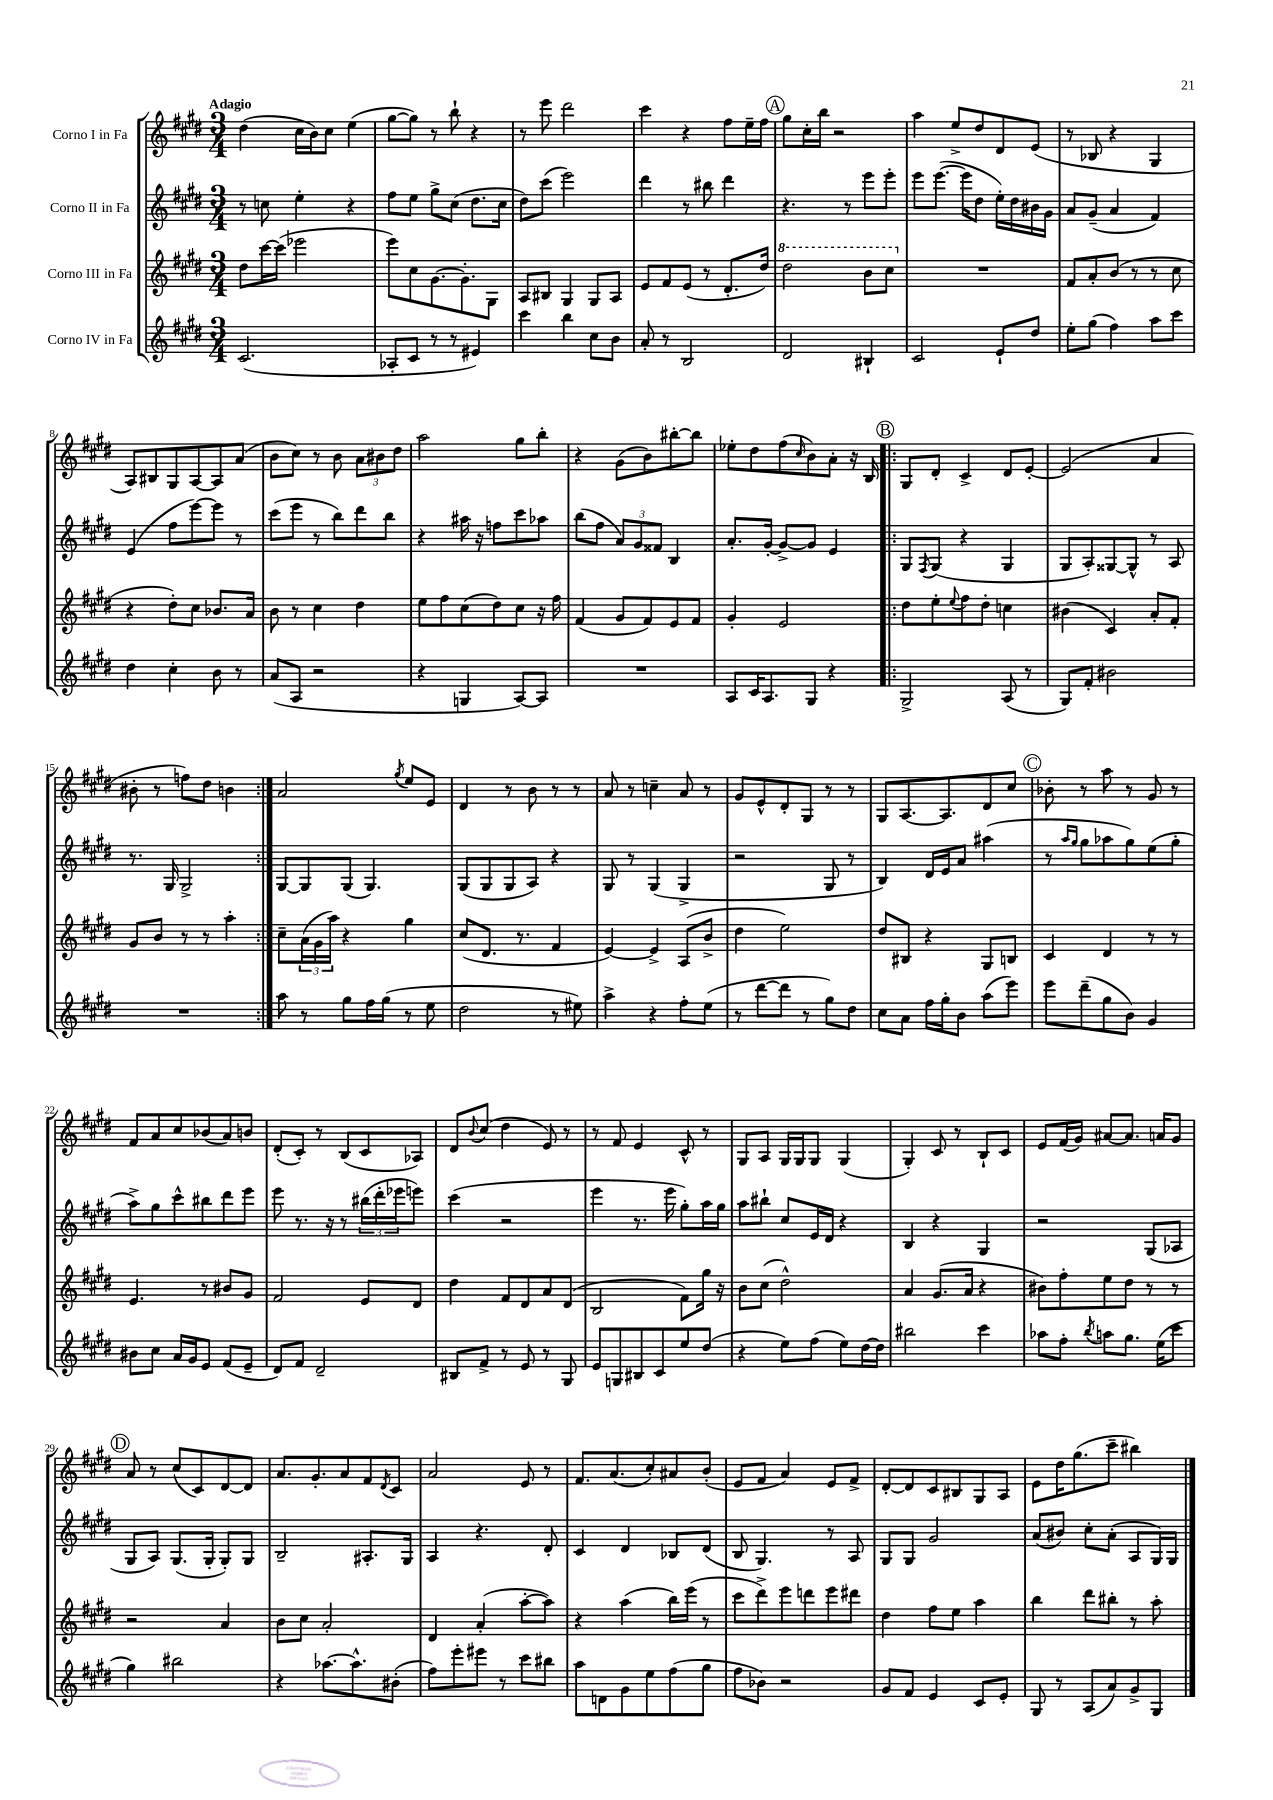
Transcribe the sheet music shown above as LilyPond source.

<<
\new StaffGroup <<
\new Staff = "s0" \with { instrumentName = "Corno I in Fa" } {
    \clef treble \key e \major \numericTimeSignature \time 3/4 \tempo "Adagio"
    dis''4( cis''16 b'16) cis''8 e''4( |
    gis''8~ gis''8) r8 b''8-! r4 |
    r8 e'''8 dis'''2 |
    cis'''4 r4 fis''8 e''16-- fis''16 |
    \mark \markup { \circle "A" } gis''8 cis''16-. b''16 r2 |
    a''4 e''8-> dis''8 dis'8 e'8( |
    r8 bes8 r4 gis4 |
    a8) bis8 gis8 a8~ a8 a'8( |
    b'8 cis''8) r8 b'8 \tuplet 3/2 { a'8 bis'8 dis''8 } |
    a''2 gis''8 b''8-. |
    r4 gis'8( b'8) bis''8~-. bis''8 |
    ees''8-. dis''8 fis''8( \grace { cis''16 } b'8) a'8-. r16 b16 |
    \repeat volta 2 { \mark \markup { \circle "B" } gis8 dis'8-. cis'4-> dis'8 e'8~-. |
    e'2( a'4 |
    bis'8-. r8 f''8) dis''8 b'4 | }
    a'2 \acciaccatura { gis''8 } e''8 e'8 |
    dis'4 r8 b'8 r8 r8 |
    a'8 r8 c''4-- a'8 r8 |
    gis'8 e'8-^ dis'8-. gis8 r8 r8 |
    gis8 a8.~ a8. dis'8 cis''8 |
    \mark \markup { \circle "C" } bes'8-. r8 a''8 r8 gis'8 r8 |
    fis'8 a'8 cis''8 bes'8( a'8) b'8 |
    dis'8-.( cis'8-.) r8 b8( cis'8 aes8) |
    dis'8 \appoggiatura { b'8 } cis''8( dis''4 e'8) r8 |
    r8 fis'8 e'4 cis'8-^ r8 |
    gis8 a8 gis16 gis16 gis8 gis4( |
    gis4-.) cis'8 r8 b8-! cis'8 |
    e'8 fis'16( gis'16) ais'8~ ais'8. a'16 gis'8 |
    \mark \markup { \circle "D" } a'8 r8 cis''8( cis'8) dis'8~ dis'8 |
    a'8. gis'8.-. a'8 fis'8 \acciaccatura { dis'8 } cis'8 |
    a'2 e'8 r8 |
    fis'8. a'8.( cis''8-.) ais'8 b'8-.( |
    e'8 fis'8 a'4) e'8 fis'8-> |
    dis'8~-. dis'8 cis'8 bis8 gis8 a8 |
    e'8 dis''16 gis''8.( cis'''8-- bis''4) \bar "|." |
}
\new Staff = "s1" \with { instrumentName = "Corno II in Fa" } {
    \clef treble \key e \major \numericTimeSignature \time 3/4
    r8 c''8 e''4-. r4 |
    fis''8 e''8 gis''8-> cis''8( dis''8. cis''16 |
    dis''8) cis'''8( e'''2) |
    dis'''4 r8 bis''8 dis'''4 |
    \mark \markup { \circle "A" } r4. r8 e'''8 e'''8-. |
    e'''8 e'''8.~( e'''16 dis''8 e''16-.) dis''16 bis'16 gis'16 |
    a'8 gis'8--( a'4 fis'4) |
    e'4( fis''8 e'''8~) e'''8 r8 |
    cis'''8( e'''8 r8 b''8) dis'''8 b''8 |
    r4 ais''16 r16 f''8 cis'''8 aes''8 |
    b''8( fis''8 \tuplet 3/2 { a'8) gis'8 fisis'8 } b4 |
    a'8.-. gis'16~-. gis'8~-> gis'8 e'4 |
    \repeat volta 2 { \mark \markup { \circle "B" } gis8 \acciaccatura { fis8 } gis8( r4 gis4 |
    gis8 a8-.) gisis8~ gisis8-^ r8 a8 |
    r8. gis16 gis2-> | }
    gis8~ gis8 gis8( gis4.) |
    gis8( gis8 gis8 a8) r4 |
    gis8 r8 gis4( gis4-> |
    r2 gis8 r8 |
    b4) dis'16 e'16 a'8 ais''4( |
    \mark \markup { \circle "C" } r8 \grace { a''16 gis''16 } gis''8 aes''8 gis''8) e''8( gis''8-. |
    a''8->) gis''8 cis'''8-^ bis''8 dis'''8 e'''8 |
    e'''8 r8. r16 r8 \tuplet 3/2 { bis''16( dis'''16-. ees'''16 } e'''8) |
    cis'''4( r2 |
    e'''4 r8. e'''16 gis''8-.) a''16 gis''16 |
    a''8 bis''8-! cis''8 e'16 dis'16 r4 |
    b4 r4 gis4 |
    r2 gis8( aes8 |
    \mark \markup { \circle "D" } gis8 a8) gis8.( gis16-. gis8-.) gis8 |
    b2-- ais8.-. gis16 |
    a4 r4. dis'8-. |
    cis'4 dis'4 bes8 dis'8( |
    b8 gis4.) r8 a8 |
    gis8 gis8 gis'2 |
    a'8( bis'8) cis''8-. a'8-.( a8 gis16) gis16 \bar "|." |
}
\new Staff = "s2" \with { instrumentName = "Corno III in Fa" } {
    \clef treble \key e \major \numericTimeSignature \time 3/4
    dis''8 cis'''16~ cis'''16( ees'''2 |
    e'''8) cis''8 gis'8.~ gis'8.-. gis8 |
    a8 bis8 gis4 gis8 a8 |
    e'8 fis'8 e'8( r8 dis'8.-. dis''16) |
    \mark \markup { \circle "A" } \ottava #1 dis'''2 b''8 cis'''8 \ottava #0 |
    R2. |
    fis'8 a'8-. b'8( r8 r8 cis''8 |
    r4 dis''8-.) cis''8 bes'8. a'16 |
    b'8 r8 cis''4 dis''4 |
    e''8 fis''8 cis''8( dis''8) cis''8 r16 fis''16 |
    fis'4( gis'8 fis'8) e'8 fis'8 |
    gis'4-. e'2 |
    \repeat volta 2 { \mark \markup { \circle "B" } dis''8 e''8-. \appoggiatura { e''8 } fis''8 dis''8-. c''4 |
    bis'4( cis'4) a'8-. fis'8-. |
    gis'8 b'8 r8 r8 a''4-. | }
    cis''8-- \tuplet 3/2 { a'16( gis'16 a''16) } r4 gis''4 |
    cis''8( dis'8. r8. fis'4 |
    e'4~) e'4-> a8( b'8-> |
    dis''4 e''2) |
    dis''8 bis8 r4 gis8 b8 |
    \mark \markup { \circle "C" } cis'4 dis'4 r8 r8 |
    e'4. r8 bis'8 gis'8 |
    fis'2 e'8 dis'8 |
    dis''4 fis'8 dis'8 a'8 dis'8( |
    b2 fis'8) gis''16 r16 |
    b'8 cis''8( dis''2-^) |
    a'4 gis'8.( a'16 r4 |
    bis'8) fis''8-. e''8 dis''8 r8 r8 |
    \mark \markup { \circle "D" } r2 a'4 |
    b'8 cis''8 a'2-. |
    dis'4 a'4-.( a''8~-. a''8) |
    r4 a''4( b''16) e'''16( r8 |
    cis'''8 dis'''8->) e'''8 d'''8 e'''8 dis'''8 |
    dis''4 fis''8 e''8 a''4 |
    b''4 dis'''8 bis''8-. r8 a''8-. \bar "|." |
}
\new Staff = "s3" \with { instrumentName = "Corno IV in Fa" } {
    \clef treble \key e \major \numericTimeSignature \time 3/4
    cis'2.( |
    aes8-. cis'8 r8 r8 eis'4) |
    cis'''4 b''4 cis''8 b'8 |
    a'8-. r8 b2 |
    \mark \markup { \circle "A" } dis'2 bis4-! |
    cis'2 e'8-! dis''8 |
    e''8-. gis''8( fis''4) a''8 cis'''8 |
    dis''4 cis''4-. b'8 r8 |
    a'8( a8 r2 |
    r4 g4 a8~) a8 |
    R2. |
    a8 cis'16 a8. gis8 r4 |
    \repeat volta 2 { \mark \markup { \circle "B" } gis2-> a8( r8 |
    gis8) fis'8-. bis'2 |
    R2. | }
    a''8 r8 gis''8 fis''16 gis''16( r8 e''8 |
    dis''2 r8 eis''8) |
    a''4-> r4 fis''8-. e''8( |
    r8 dis'''8~ dis'''8 r8 gis''8) dis''8 |
    cis''8 a'8 fis''16 gis''16-. b'8 a''8( e'''8) |
    \mark \markup { \circle "C" } e'''8 dis'''8--( gis''8 b'8) gis'4 |
    bis'8 cis''8 a'16 gis'16 e'8 fis'8( e'8-- |
    dis'8) fis'8 dis'2-- |
    bis8 fis'8-> r8 e'8 r8 gis8 |
    e'8 g8 bis8 cis'8 e''8 dis''8( |
    r4 e''8) fis''8( e''8) dis''16~ dis''16 |
    bis''2 cis'''4 |
    aes''8 fis''8-. \acciaccatura { b''8 } a''8 gis''8. e''16( cis'''8 |
    \mark \markup { \circle "D" } gis''4) bis''2 |
    r4 aes''8.~ aes''8.-^ bis'8-.( |
    fis''8) e'''8-. eis'''8 r8 cis'''8 bis''8 |
    a''8 d'8 gis'8 e''8 fis''8( gis''8 |
    fis''8 bes'8) r2 |
    gis'8 fis'8 e'4 cis'8 e'8-. |
    gis8 r8 a8( a'8) gis'8-> gis8 \bar "|." |
}
>>
>>
